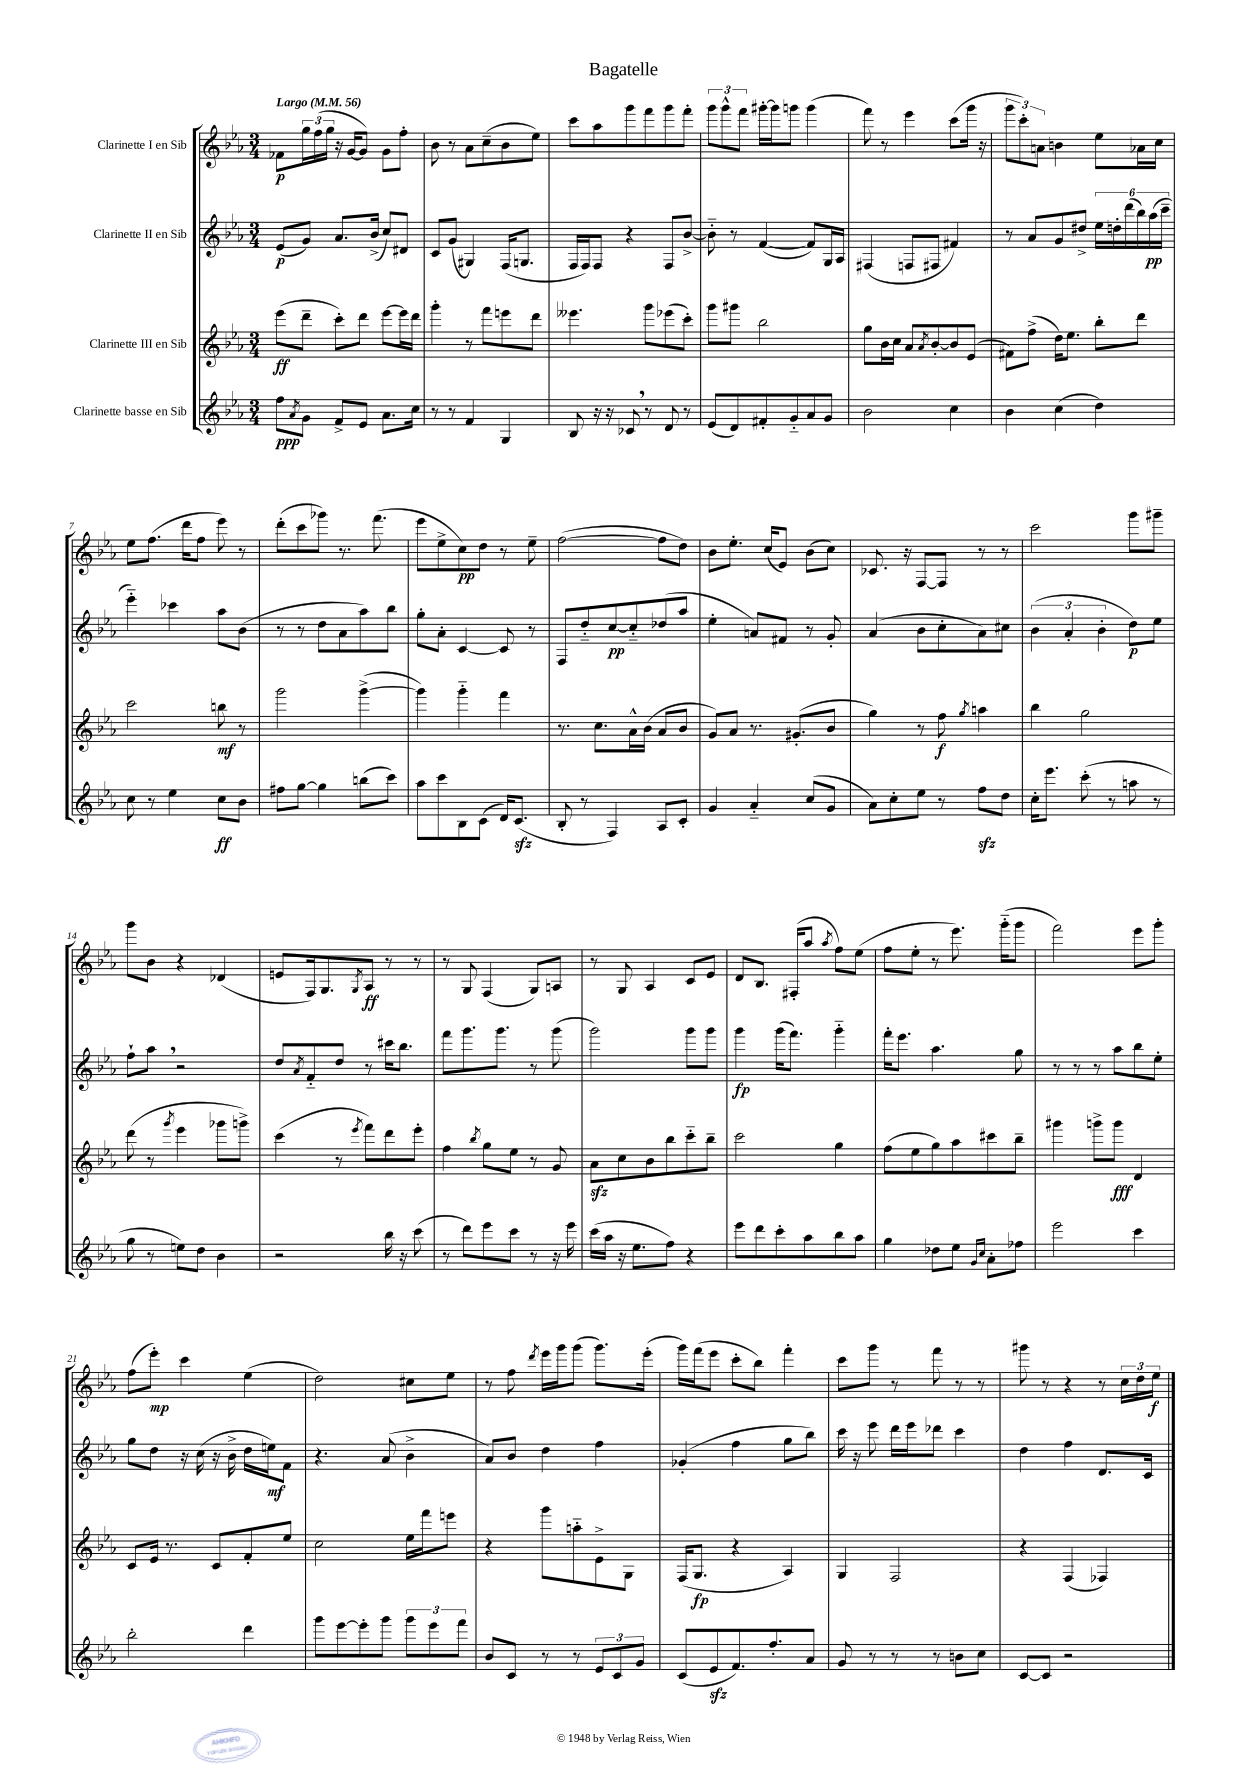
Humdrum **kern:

**kern	**dynam	**kern	**dynam	**kern	**dynam	**kern	**dynam
*part4	*part4	*part3	*part3	*part2	*part2	*part1	*part1
*staff4	*staff4	*staff3	*staff3	*staff2	*staff2	*staff1	*staff1
*I"Clarinette basse en Sib	*	*I"Clarinette III en Sib	*	*I"Clarinette II en Sib	*	*I"Clarinette I en Sib	*
*clefG2	*	*clefG2	*	*clefG2	*	*clefG2	*
*k[b-e-a-]	*	*k[b-e-a-]	*	*k[b-e-a-]	*	*k[b-e-a-]	*
*M3/4	*	*M3/4	*	*M3/4	*	*M3/4	*
*MM56	*	*MM56	*	*MM56	*	*MM56	*
=1	=1	=1	=1	=1	=1	=1	=1
!	!	!	!	!	!	!LO:TX:a:B:t=Largo	!
8ff\L	ppp	(8eee-\L	ff	(8e-/L	p	8f-X\L	p
8qa-/	.	.	.	.	.	.	.
8g\J	.	8ddd~\J	.	8g/J)	.	24gg\L	.
.	.	.	.	.	.	(24ff\	.
.	.	.	.	.	.	24gg\JJ	.
8f^/L	.	8ccc'\L)	.	8.a-/L	.	16r	.
.	.	.	.	.	.	[16g/KL	.
8e-/J	.	8ddd\J	.	.	.	8g/J])	.
.	.	.	.	(16b-^/Jk	.	.	.
8.a-\L	.	[8eee-\L	.	8cc/L)	.	8g\L	.
.	.	16eee-\L]	.	8d#X/J	.	8ff'\J	.
16cc\Jk	.	16ddd\JJ	.	.	.	.	.
=2	=2	=2	=2	=2	=2	=2	=2
8r	.	4ggg'\	.	8c/L	.	8b-\	.
8r	.	.	.	(8g/J	.	8r	.
4f/	.	8r	.	4G#X/)	.	8a-\L	.
.	.	8fff\L	.	.	.	(8cc~\	.
4G/	.	8eeen\	.	(16F/KL	.	8b-\	.
.	.	.	.	8.Gn/J	.	.	.
.	.	8ddd\J	.	.	.	8ee-\J)	.
=3	=3	=3	=3	=3	=3	=3	=3
8B-/	.	4.eee--X\	.	16F/LL	.	8ccc\L	.
.	.	.	.	16F/J)	.	.	.
16r	.	.	.	8F/J	.	8aa-\	.
16r	.	.	.	.	.	.	.
8c-X,/	.	.	.	4r	.	8ggg\	.
8r	.	8ggg\L	.	.	.	8fff\	.
8d/	.	(8eee-X\	.	8F/L	.	8ggg\	.
8r	.	8ccc'\J)	.	[8b-^/J	.	8fff'\J	.
=4	=4	=4	=4	=4	=4	=4	=4
(8e-/L	.	8ggg\L	.	8b-\]	.	12ggg\L	.
.	.	.	.	.	.	12ggg^^\	.
8d/)	.	8ggg#X\J	.	8r	.	.	.
.	.	.	.	.	.	12fff\J	.
8f#X'/	.	2bb-\	.	([4f/	.	[16ggg#X'\LL	.
.	.	.	.	.	.	16ggg#\J]	.
8g/	.	.	.	.	.	8gggn\J	.
8a-/	.	.	.	8f/L])	.	(4ggg\	.
8g/J	.	.	.	16G/L	.	.	.
.	.	.	.	16A-/JJ	.	.	.
=5	=5	=5	=5	=5	=5	=5	=5
2b-\	.	8gg\L	.	(4F#X/	.	8fff\)	.
.	.	16b-\L	.	.	.	8r	.
.	.	16cc\JJ	.	.	.	.	.
.	.	8a-/L	.	8Fn/L	.	4eee-\	.
.	.	8qa-/	.	.	.	.	.
.	.	[8b-'/	.	8F#X/J	.	.	.
4cc\	.	8b-/]	.	4f#X/)	.	(8ccc\L	.
.	.	(8e-/J	.	.	.	16ggg\Jk	.
.	.	.	.	.	.	16r	.
=6	=6	=6	=6	=6	=6	=6	=6
4b-\	.	8f#X\L)	.	8r	.	12ggg\L	.
.	.	.	.	.	.	12ccc'\)	.
.	.	(8ff^\J	.	8a-/L	.	.	.
.	.	.	.	.	.	12an\J	.
(4cc\	.	16dd\KL)	.	8g/	.	4bn\	.
.	.	8.ee-\J	.	.	.	.	.
.	.	.	.	8dd#X^/J	.	.	.
4dd\)	.	8bb-'\L	.	24ee-\LL	.	8ee-\L	.
.	.	.	.	24ddn'\	.	.	.
.	.	.	.	(24ddd\	.	.	.
.	.	8ddd\J	.	24bb-\)	.	16a-X\L	.
.	.	.	.	(24aa-\	pp	.	.
.	.	.	.	.	.	16cc\JJ	.
.	.	.	.	24ccc~\JJ	.	.	.
!!LO:LB:g=z
=7	=7	=7	=7	=7	=7	=7	=7
8cc\	.	2ccc\	.	4eee-\)	.	8ee-\L	.
8r	.	.	.	.	.	(8.ff\J	.
4ee-\	.	.	.	4ccc-X\	.	.	.
.	.	.	.	.	.	16ddd\KL	.
.	.	.	.	.	.	8ff\J	.
8cc\L	ff	8bbn\	mf	8aa-\L	.	8eee-\)	.
8b-\J	.	8r	.	(8b-\J	.	8r	.
=8	=8	=8	=8	=8	=8	=8	=8
8ff#X\L	.	2ggg\	.	8r	.	(8ddd'\L	.
[8gg\J	.	.	.	8r	.	8ccc\	.
4gg\]	.	.	.	8dd\L	.	8ggg-X\J)	.
.	.	.	.	8a-\	.	8.r	.
(8bbn\L	.	([4ggg^\	.	8aa-\)	.	.	.
.	.	.	.	.	.	(8.fff\	.
8ccc\J)	.	.	.	8bb-\J	.	.	.
=9	=9	=9	=9	=9	=9	=9	=9
8aa-\L	.	4ggg\])	.	8gg'\L	.	8eee-\L	.
8ccc\	.	.	.	8a-'\J	.	8ee-^\	.
8B-\	.	4ggg\	.	[4c/	.	8cc\)	pp
(8c\J	.	.	.	.	.	8dd\J	.
16d/KL)	.	4fff\	.	8c/]	.	8r	.
(8.czz/J	.	.	.	.	.	.	.
.	.	.	.	8r	.	8ee-~\	.
=10	=10	=10	=10	=10	=10	=10	=10
8B-'/	.	8.r	.	8F/L	.	([2ff\	.
8r	.	.	.	8dd/	.	.	.
.	.	8.cc\L	.	.	.	.	.
4F/)	.	.	.	[8cc/	pp	.	.
.	.	16a-^^\L	.	8cc/]	.	.	.
.	.	(16b-\JJ	.	.	.	.	.
8A-/L	.	8a-/L	.	(8dd-X/	.	8ff\L]	.
8c'/J	.	8b-/J	.	8aa-/J	.	8dd\J)	.
=11	=11	=11	=11	=11	=11	=11	=11
4g/	.	8g/L)	.	4ee-'\	.	8b-\L	.
.	.	8a-/J	.	.	.	8.ee-'\J	.
4a-/	.	8.r	.	8an/L)	.	.	.
.	.	.	.	.	.	(16cc/KL	.
.	.	.	.	8f#X/J	.	8e-/J)	.
.	.	(8.g#X'/L	.	.	.	.	.
(8cc/L	.	.	.	8r	.	(8b-\L	.
8g/J	.	8b-/J	.	8g'/	.	8cc\J)	.
=12	=12	=12	=12	=12	=12	=12	=12
8a-\L)	.	4gg\)	.	(4a-/	.	8.c-X/	.
8cc'\	.	.	.	.	.	.	.
.	.	.	.	.	.	16r	.
8ee-\J	.	8r	.	8b-\L	.	[8F/L	.
8r	.	8ff\	f	8cc'\	.	8F/J]	.
.	.	8qgg/	.	.	.	.	.
8ffzz\L	.	4aan\	.	8a-\)	.	8r	.
8dd\J	.	.	.	8cc#X\J	.	8r	.
=13	=13	=13	=13	=13	=13	=13	=13
16cc'\KL	.	4bb-\	.	(6b-\	.	2ccc\	.
8.eee-\J	.	.	.	.	.	.	.
.	.	.	.	6a-'/	.	.	.
(8ccc'\	.	2gg\	.	.	.	.	.
.	.	.	.	6b-'\	.	.	.
8r	.	.	.	.	.	.	.
8aan\	.	.	.	8dd\L)	p	8ggg\L	.
8r	.	.	.	8ee-\J	.	8ggg#X~\J	.
!!LO:LB:g=z
=14	=14	=14	=14	=14	=14	=14	=14
8gg\	.	(8ddd\	.	8ff`\L	.	8ggg\L	.
8r	.	8r	.	8aa-,\J	.	8b-\J	.
.	.	8qggg/	.	.	.	.	.
8een\L)	.	4eee-\	.	2r	.	4r	.
8dd\J	.	.	.	.	.	.	.
4b-\	.	8ggg-X\L	.	.	.	(4d-X/	.
.	.	8gggn^\J)	.	.	.	.	.
=15	=15	=15	=15	=15	=15	=15	=15
2r	.	(4ccc\	.	8dd/L	.	8en/L	.
.	.	.	.	8qa-/	.	.	.
.	.	.	.	8f/	.	16F/k)	.
.	.	.	.	.	.	8.G/	.
.	.	8r	.	8dd/J	.	.	.
.	.	8qeee-/	.	.	.	8qG/	.
.	.	8fff\L)	.	8r	.	8A-/J	ff
16bb-\	.	8ddd\	.	16ccc#X\KL	.	8r	.
16r	.	.	.	8.bb-\J	.	.	.
(8ccc\	.	8eee-'\J	.	.	.	8r	.
=16	=16	=16	=16	=16	=16	=16	=16
8r	.	4ff\	.	8fff\L	.	8r	.
8ddd\L)	.	.	.	8.ggg\	.	8G/	.
.	.	8qbb-/	.	.	.	.	.
8eee-\	.	8gg\L	.	.	.	(4F/	.
.	.	.	.	8.ggg\J	.	.	.
8ccc\J	.	8ee-\J	.	.	.	.	.
8r	.	8r	.	8r	.	8G/L)	.
16r	.	8g/	.	(8ggg\	.	8An/J	.
16eee-\	.	.	.	.	.	.	.
=17	=17	=17	=17	=17	=17	=17	=17
(16ccc\LL	.	8a-zz\L	.	2ggg\)	.	8r	.
16aa-\JJ	.	.	.	.	.	.	.
16r	.	8cc\	.	.	.	8G/	.
8.ee-\L	.	.	.	.	.	.	.
.	.	8b-\	.	.	.	4A-/	.
8ff\J)	.	8bb-\	.	.	.	.	.
4r	.	8ccc\	.	8ggg\L	.	8c/L	.
.	.	8bb-~\J	.	8ggg\J	.	8e-/J	.
=18	=18	=18	=18	=18	=18	=18	=18
8eee-\L	.	2ccc\	.	4ggg\	fp	8d/L	.
8ddd\	.	.	.	.	.	8.B-/J	.
8ccc'\	.	.	.	(16ggg\KL	.	.	.
.	.	.	.	8.fff\J)	.	(16F#X'/KL	.
8aa-\	.	.	.	.	.	8aa-/J	.
.	.	.	.	.	.	8qaa-/	.
8bb-\	.	4gg\	.	4ggg\	.	8ff\L)	.
8aa-\J	.	.	.	.	.	(8ee-\J	.
=19	=19	=19	=19	=19	=19	=19	=19
4gg\	.	(8ff\L	.	16fff'\KL	.	8ff\L	.
.	.	.	.	8.eee-\J	.	.	.
.	.	8ee-\	.	.	.	8ee-'\J	.
8dd-X\L	.	8gg\)	.	4.aa-\	.	8r	.
8ee-\J	.	8aa-\	.	.	.	8.eee-\)	.
16qqg/LL	.	.	.	.	.	.	.
16qqcc/JJ	.	.	.	.	.	.	.
8a-'\L	.	8ccc#X\	.	.	.	.	.
.	.	.	.	.	.	(16ggg\KL	.
8ff-X\J	.	8bb-~\J	.	8gg\	.	8ggg\J	.
=20	=20	=20	=20	=20	=20	=20	=20
2eee-\	.	4ggg#X\	.	8r	.	2fff\)	.
.	.	.	.	8r	.	.	.
.	.	8gggn^\L	.	8r	.	.	.
.	.	8ggg\J	fff	8aa-\L	.	.	.
4ccc\	.	4d/	.	8bb-\	.	8eee-\L	.
.	.	.	.	8ee-'\J	.	8ggg'\J	.
!!LO:LB:g=z
=21	=21	=21	=21	=21	=21	=21	=21
2bb-'\	.	8c/L	.	8gg\L	.	(8ff\L	.
.	.	16e-/Jk	.	8dd\J	.	8eee-'\J)	mp
.	.	8.r	.	.	.	.	.
.	.	.	.	16r	.	4ccc\	.
.	.	.	.	(16cc\	.	.	.
.	.	8c/L	.	16r	.	.	.
.	.	.	.	16b-^\	.	.	.
4ddd\	.	8f'/	.	16dd\LL	.	(4ee-\	.
.	.	.	.	16een\J)	mf	.	.
.	.	8ee-/J	.	8f\J	.	.	.
=22	=22	=22	=22	=22	=22	=22	=22
8ggg\L	.	2cc\	.	4.r	.	2dd\)	.
[8eee-\	.	.	.	.	.	.	.
8eee-'\]	.	.	.	.	.	.	.
8ggg\J	.	.	.	(8a-/	.	.	.
12ggg\L	.	16ee-\LL	.	4b-^\	.	8cc#X\L	.
.	.	16fff\J	.	.	.	.	.
12eee-\	.	.	.	.	.	.	.
.	.	8eeen\J	.	.	.	8ee-\J	.
12fff\J	.	.	.	.	.	.	.
=23	=23	=23	=23	=23	=23	=23	=23
8b-/L	.	4r	.	8a-/L)	.	8r	.
8c/J	.	.	.	8b-/J	.	8ff\	.
.	.	.	.	.	.	8qddd/	.
8r	.	8ggg\L	.	4dd\	.	16eee-\LL	.
.	.	.	.	.	.	16ggg\J	.
8r	.	8aan\	.	.	.	(8ggg\J	.
12e-/L	.	8e-^\	.	4ff\	.	8.ggg\L)	.
12c/	.	.	.	.	.	.	.
.	.	8G\J	.	.	.	.	.
12g/J	.	.	.	.	.	.	.
.	.	.	.	.	.	(16eee-'\Jk	.
=24	=24	=24	=24	=24	=24	=24	=24
(8c/L	.	(16F/KL	.	(4g-X'/	.	16ggg\LL)	.
.	.	8.G/J	fp	.	.	(16fff\J	.
8e-zz/	.	.	.	.	.	8eee-\J	.
8.f/)	.	4r	.	4ff\	.	8ccc'\L	.
.	.	.	.	.	.	8bb-\J)	.
8.ff'/	.	.	.	.	.	.	.
.	.	4A-/)	.	8gg\L	.	4fff'\	.
8a-/J	.	.	.	8bb-\J)	.	.	.
=25	=25	=25	=25	=25	=25	=25	=25
8g/	.	4G/	.	16ccc\	.	8ccc\L	.
.	.	.	.	16r	.	.	.
8r	.	.	.	8eee-\	.	8ggg\J	.
8r	.	2F/	.	16ddd\LL	.	8r	.
.	.	.	.	16eee-\J	.	.	.
8r	.	.	.	8ddd-X\J	.	8fff\	.
8bn\L	.	.	.	4ccc\	.	8r	.
8cc\J	.	.	.	.	.	8r	.
=26	=26	=26	=26	=26	=26	=26	=26
[8c/L	.	4r	.	4dd\	.	8ggg#X\	.
8c/J]	.	.	.	.	.	8r	.
2r	.	(4F/	.	4ff\	.	4r	.
.	.	4F-X/)	.	8.d/L	.	8r	.
.	.	.	.	.	.	24cc\LL	.
.	.	.	.	.	.	24dd\	.
.	.	.	.	16c/Jk	.	.	.
.	.	.	.	.	.	24ee-\JJ	f
==	==	==	==	==	==	==	==
*-	*-	*-	*-	*-	*-	*-	*-
